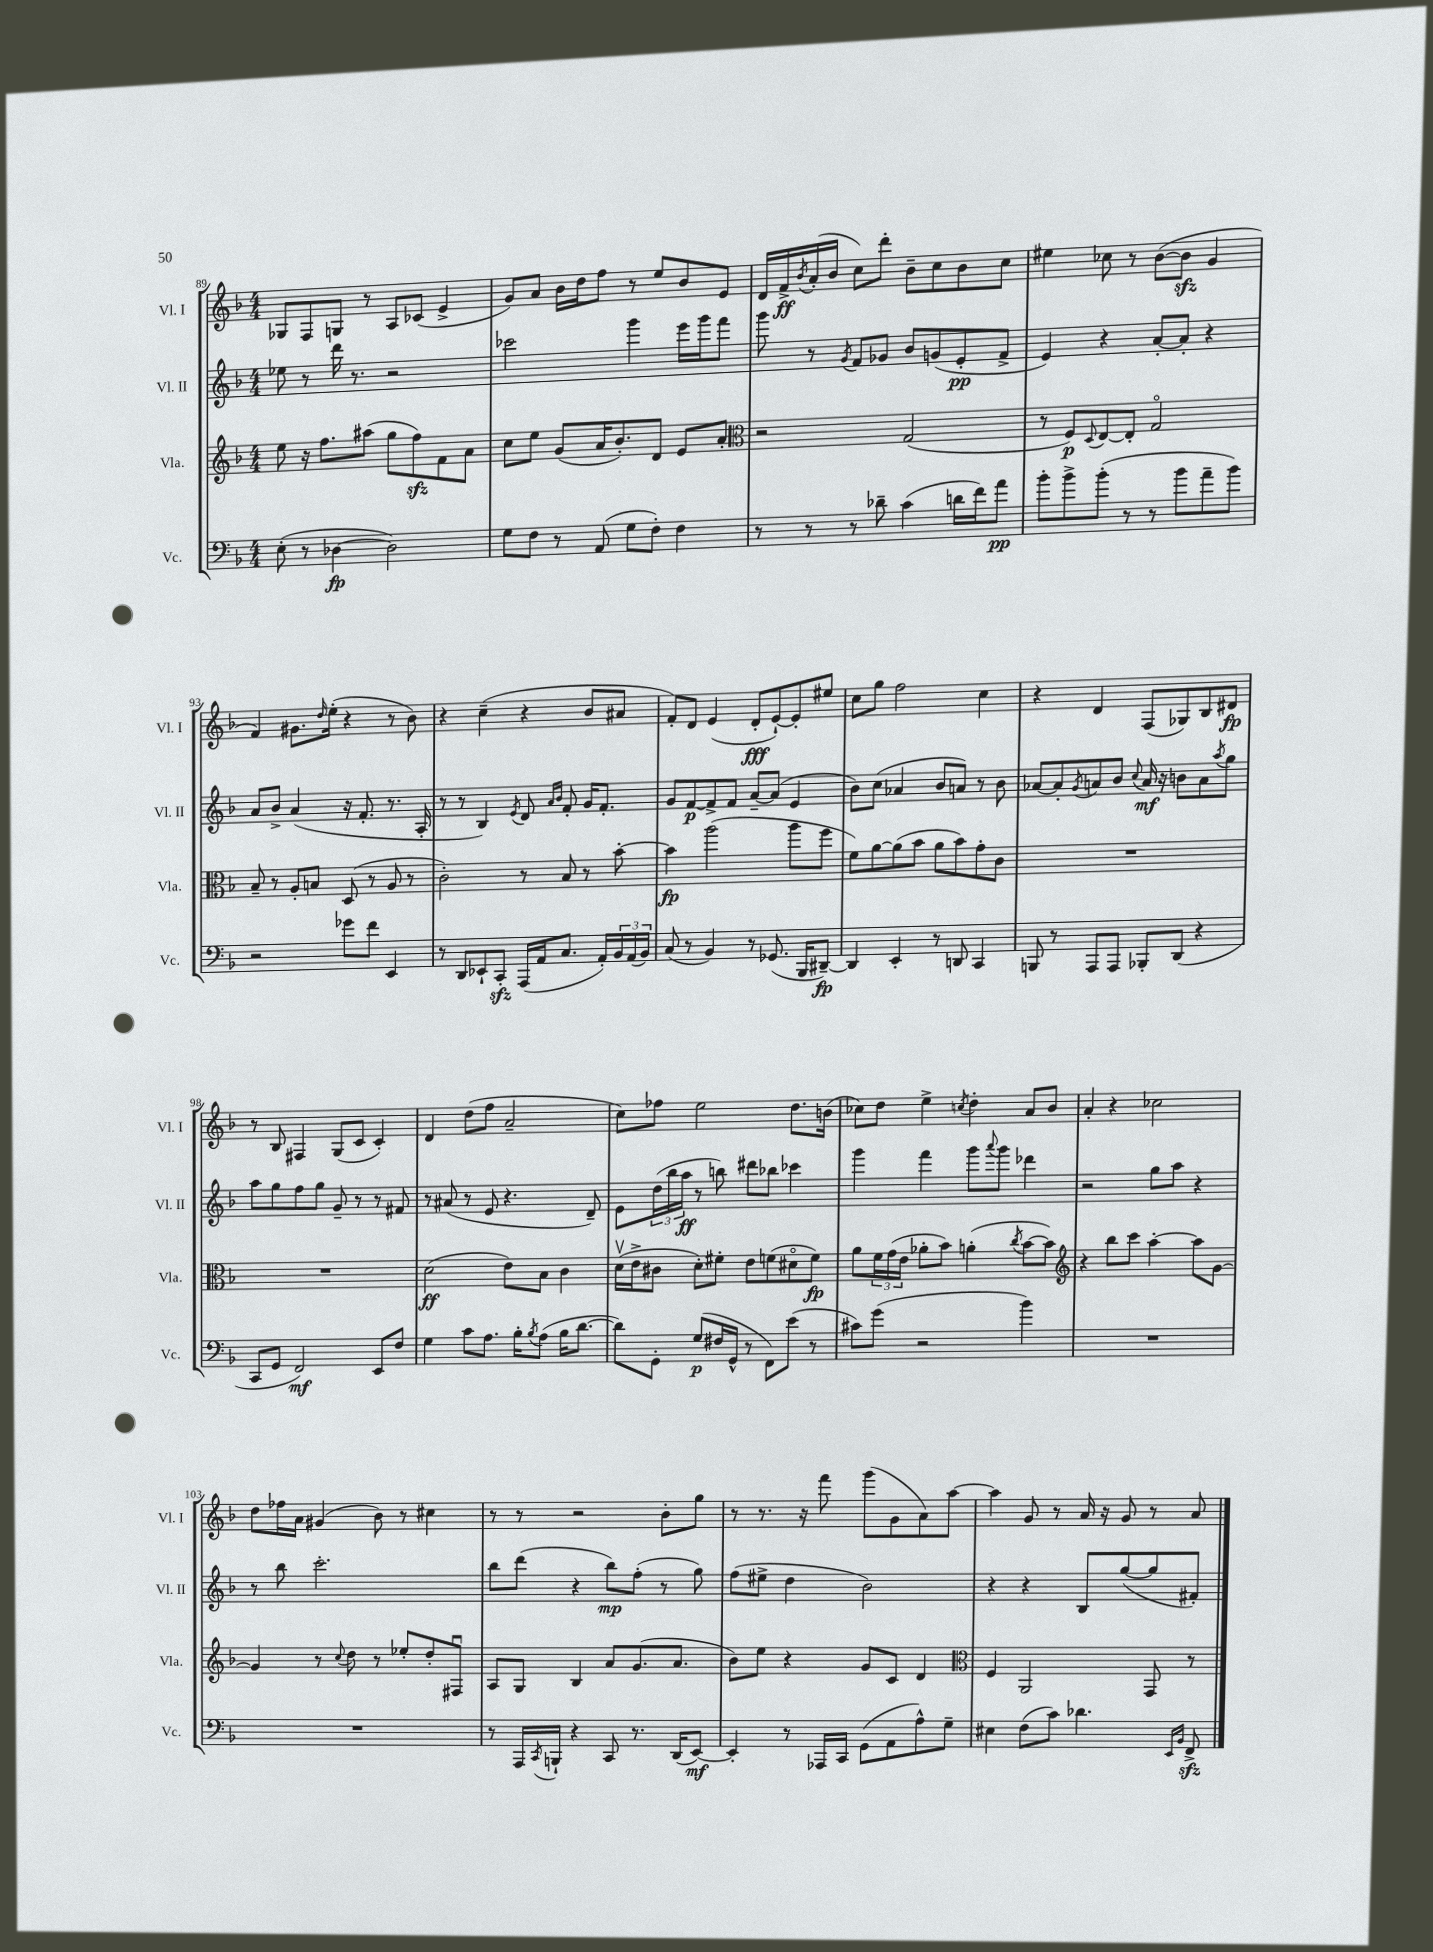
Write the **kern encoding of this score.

**kern	**kern	**kern	**kern
*staff4	*staff3	*staff2	*staff1
*clefF4	*clefG2	*clefG2	*clefG2
*k[b-]	*k[b-]	*k[b-]	*k[b-]
*M4/4	*M4/4	*M4/4	*M4/4
(8E'\	8ee\	8ee-\	8G-/L
8r	16r	8r	8F/
.	8.ff\L	.	.
[4D-\	.	16ddd\	8G/J
.	.	8.r	.
.	(8aa#\J	.	8r
2D-\])	8gg\L	2r	8A/L
.	8ff\)	.	(8c-/J
.	8f\	.	4e^/
.	8a\J	.	.
=	=	=	=
8G\L	8cc\L	2ccc-\	8g/L)
8F\J	8ee\J	.	8a/J
8r	(8g/L	.	16b-\LL
.	.	.	16dd\J
(8AA/	16a/K	.	8ff\J
.	8.b-'/)	.	.
8G\L	.	4ggg\	8r
8F'\J)	8d/J	.	8ee/L
4F\	8e/L	16eee\LL	8b-/
.	.	16ggg\J	.
.	8a'/J	8fff\J	8e/J
=	=	=	=
*	*clefC3	*	*
8r	2r	8ggg\	16d/LL
.	.	.	16f^/
.	.	.	8qb-/
8r	.	8r	(16a'/
.	.	.	16b-/JJ
.	.	8qg/	.
8r	.	8f/L	8cc\L)
8d-~\	.	8g-/J	8ddd'\J
(4c\	(2G/	8b-/L	8b-~\L
.	.	(8g/	8cc\
16d\LL	.	8e'/	8b-\
16f\J)	.	.	.
8a\J	.	8f^/J	8cc\J
=	=	=	=
8b-'\L	8r	4e/)	4ee#\
8b-^\	8F/L)	.	.
.	8qqD/	.	.
(8b-'\J	[8E/	4r	8cc-\
8r	8E'/]J	.	8r
8r	2Go/	[8a'/L	([8b-\L
8b-\L	.	8a'/]J	8b-\]J
8a~\	.	4r	4g/
8b-\J)	.	.	.
=	=	=	=
2r	8B-~/	8a/L	4f/)
.	8r	8b-^/J	.
.	8A'/L	(4a/	8.g#\L
.	8B/J	.	.
.	.	.	16qqdd/
.	.	.	(16ee'\Jk
8g-\L	(8D/	16r	4r
.	.	8.f'/	.
8f\J	8r	.	.
4EE/	8A/	8.r	8r
.	8r	.	8b-\)
.	.	16A'/	.
=	=	=	=
8r	2c'\)	8r	4r
8DD/L	.	8r	.
8EE-`/	.	4B-/)	(4cc~\
8CC'/J	.	.	.
.	.	8qe/	.
(16AAA/LL	8r	8d/	4r
16AA/J	.	.	.
.	.	16qqa/LL	.
.	.	16qqb-/JJ	.
8.C/J	8B-/	8f'/	.
.	8r	16g/LK	8b-/L
16AA'/LL)	.	8.f'/J	.
24BB-/	[8b-'\	.	8a#/J
(24AA/	.	.	.
24BB-/JJ)	.	.	.
=	=	=	=
(8C/	4b-\]	8g/L	8f'/L)
8r	.	[8f/	8d/J
4BB-/)	(2aa\	8f^/]	(4e/
.	.	8f/J	.
8r	.	[8a~/L	8d'/L
(8.GG-/	.	(8a/]J	[8e`/)
.	8aa\L	4e/	8e'/]
16BBB-/LK	.	.	.
[8DD#~/J)	8ff\J	.	8ee#/J
=	=	=	=
4DD#/]	8f\L)	8b-\L)	8cc\L
.	[8a\	(8cc\J	8gg\J
4EE'/	(8a\]	4a-/	2ff\
.	8b-\J	.	.
8r	8a\L	8b-/L	.
8DD/	8b-\)	8a/J)	.
4CC/	8g'\	8r	4cc\
.	8c\J	8b-\	.
=	=	=	=
8BBB/	1r	[8a-/L	4r
8r	.	8a-'/]	.
.	.	8qg/	.
8AAA/L	.	8a/	4d/
8AAA/J	.	8b-/J	.
.	.	8qqcc/	.
8BBB-'/L	.	16a/	(8F/L
.	.	16r	.
(8DD/J	.	8b\L	8G-/)
4r	.	8a\	8B-/
.	.	8qaa/	.
.	.	8gg\J	8d#/J
=	=	=	=
8CC/L	1r	8aa\L	8r
8GG/J	.	8gg\	8B-/
2FF/)	.	8ff\	4F#/
.	.	8gg\J	.
.	.	8g~/	(8G/L
.	.	8r	8c/J
8EE/L	.	8r	4c'/)
8F/J	.	8f#/	.
=	=	=	=
4G\	(2d\	8r	4d/
.	.	(8a#/	.
8c\L	.	8r	(8dd\L
8.A\J	.	8e/	8ff\J
.	8e\L)	4.r	2a~/
16B-'\LK	.	.	.
8qB-/	.	.	.
(8A\J	8B-\J	.	.
16B-\LK	4c\	.	.
[8.d\J	.	.	.
.	.	8d~/)	.
=	=	=	=
8d\]L)	(16dv\LL	8e\L	8cc\L)
.	16e^\J	.	.
8GG'\J	8c#\J	(24dd\L	8ff-\J
.	.	24bb-\	.
.	.	24aa\JJ	.
(8G/L	8d'\L)	8r	2ee\
16F#/L	8f#'\J	8bb\)	.
16GG^^/JJ	.	.	.
8r	8e\L	8ddd#\L	.
8FF\L)	(8f\	8bb-\J	.
(8e\J	8d#o\	4ccc-\	8.dd\L
8r	8f\J)	.	.
.	.	.	(16b\Jk
=	=	=	=
8c#\L)	8a\L	4ggg\	8cc-\L)
(8g\J	24f\L	.	8dd\J
.	(24g\	.	.
.	24e\JJ	.	.
2r	8a-'\L	4fff\	4ee^\
.	8b-\J)	.	.
.	.	.	8qcc/
.	(4a'\	8ggg\L	4dd'\
.	.	8qqaaa/	.
.	.	8ggg\J	.
.	8qcc/	.	.
4b-\)	[8b-\L	4ddd-\	8a/L
.	8b-\]J)	.	8b-/J
=	=	=	=
*	*clefG2	*	*
1r	4r	2r	4a'/
.	8bb-\L	.	4r
.	8ccc\J	.	.
.	[4aa'\	8gg\L	2cc-\
.	.	8aa\J	.
.	8aa\]L	4r	.
.	[8g\J	.	.
=	=	=	=
1r	4g/]	8r	8dd\L
.	.	8bb-\	16ff-\L
.	.	.	16a\JJ
.	8r	2.ccc'\	(4g#/
.	8qqcc/	.	.
.	8dd\	.	.
.	8r	.	8b-\)
.	8ee-'/L	.	8r
.	8dd'/	.	4cc#\
.	8F#u/J	.	.
=	=	=	=
8r	8A/L	8bb-\L	8r
16AAA/LL	8G/J	(8ddd\J	8r
8qCC/	.	.	.
16BBB`/JJ	.	.	.
4r	4B-/	4r	2r
8CC/	8a/L	8bb-\L)	.
8.r	(8.g/	(8ff'\J	.
.	.	8r	8b-'\L
(16DD/LK	8.a/J	.	.
[8EE/J)	.	8gg\)	8gg\J
=	=	=	=
4EE'/]	8b-\L)	(8ff\L	8r
.	8ee\J	8ee#^\J	8.r
8r	4r	4dd\	.
.	.	.	16r
16AAA-/LL	.	.	8fff\
16CC/JJ	.	.	.
(8GG\L	8g/L	2b-\)	(8ggg\L
8AA\	8c/J	.	8g\
8A^^\)	4d/	.	8a\)
8G~\J	.	.	[8aa\J
=	=	=	=
*	*clefC3	*	*
4E#\	4F/	4r	4aa\]
(8F\L	2AA/	4r	8g/
8c\J)	.	.	8r
4.d-\	.	8B-/L	16a/
.	.	.	16r
.	.	([8gg/	8g/
.	8GG/	8gg/]	8r
16qqEE/LL	.	.	.
16qqBB-/JJ	.	.	.
8FF^/	8r	8f#'/J)	8a/
==	==	==	==
*-	*-	*-	*-
